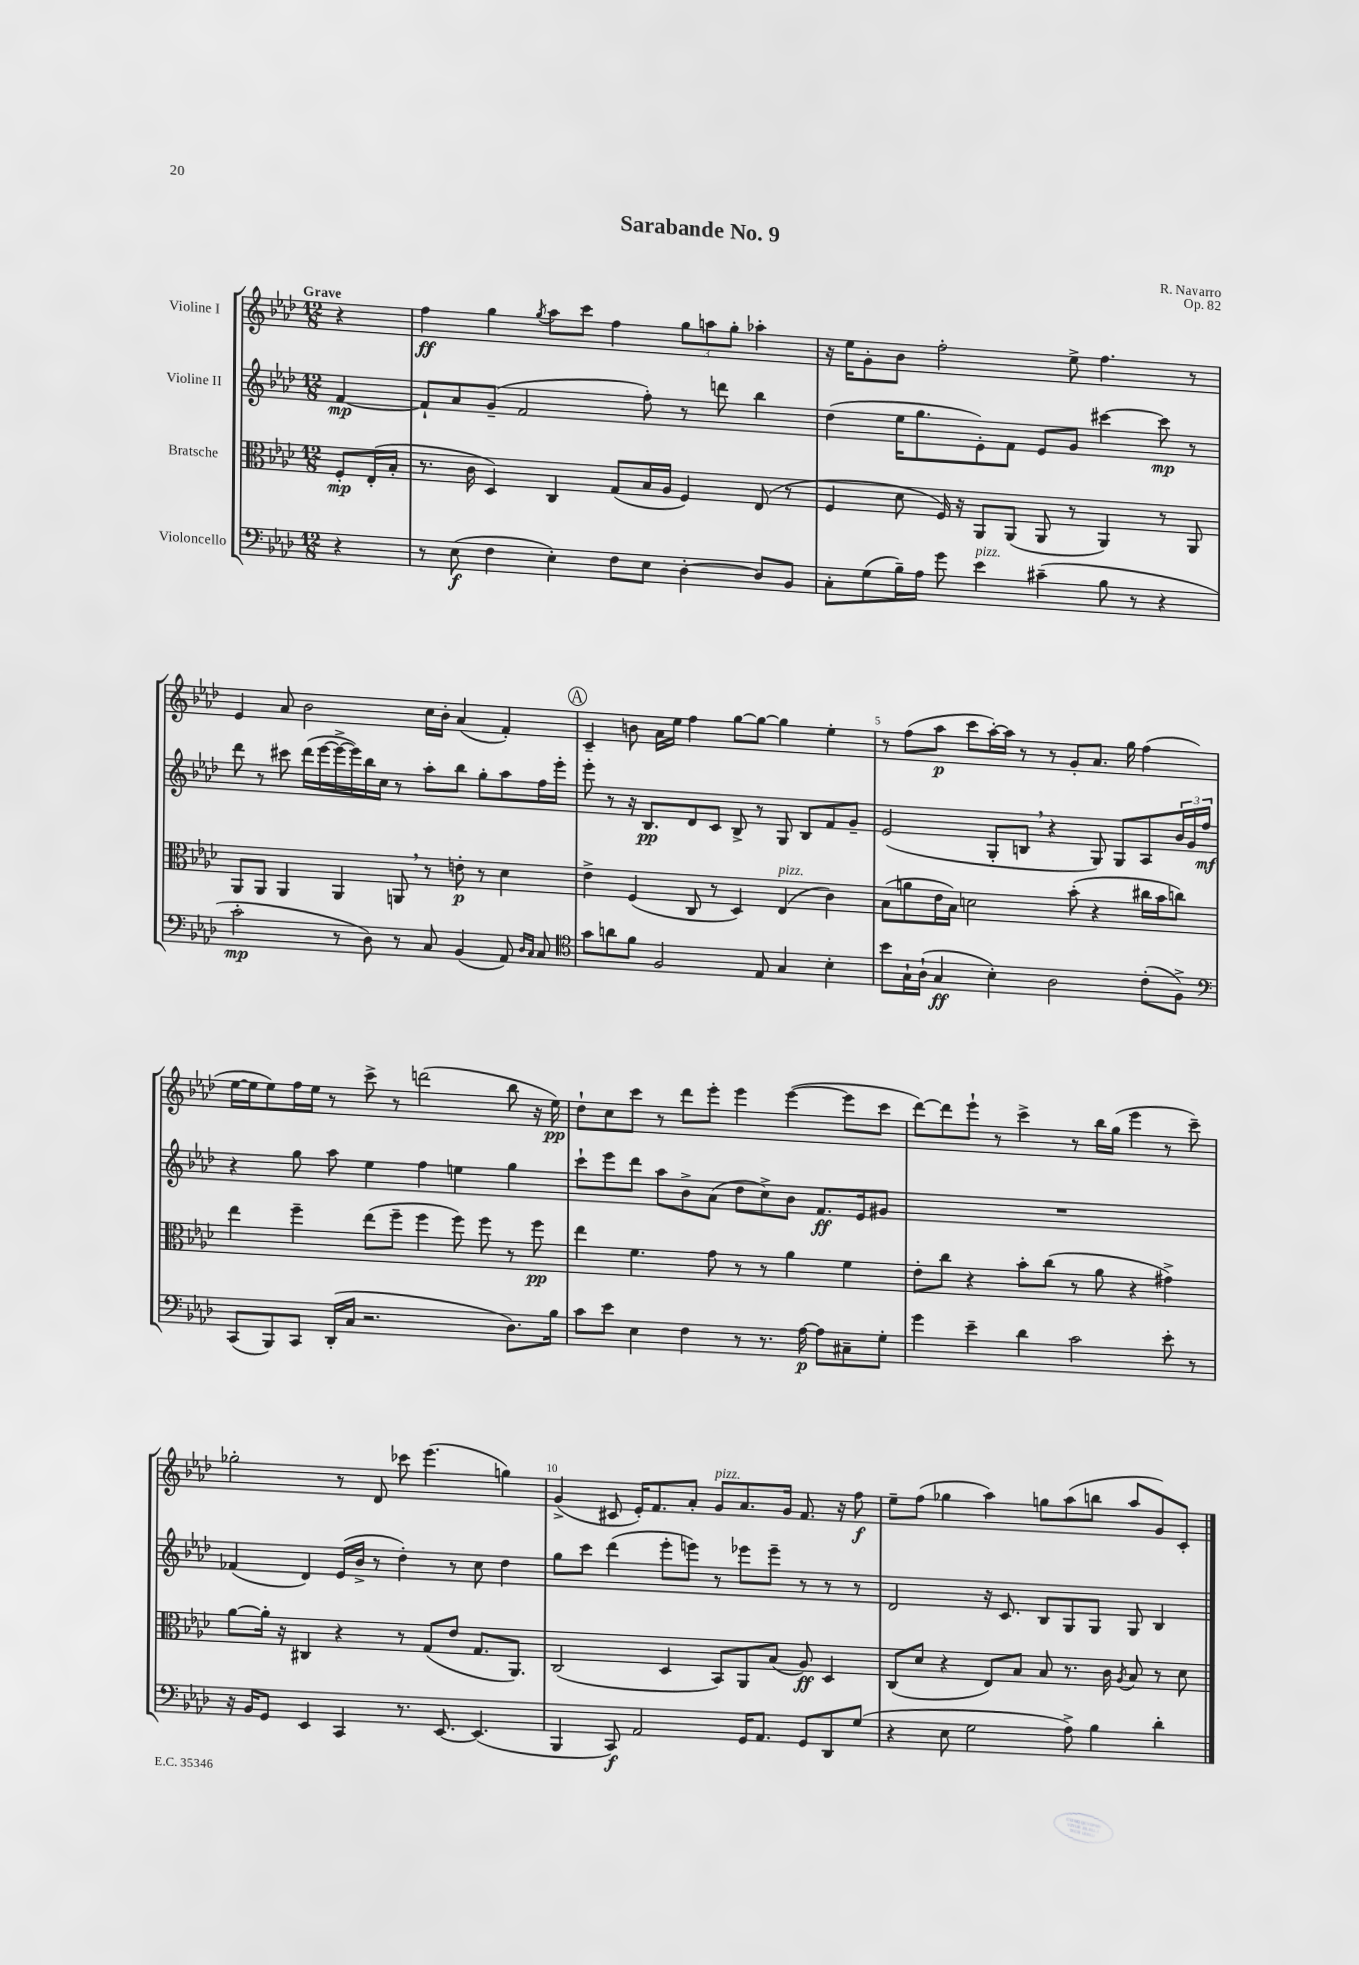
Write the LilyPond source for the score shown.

\header { title = "Sarabande No. 9" composer = "R. Navarro" opus = "Op. 82" }
<<
\new StaffGroup <<
\new Staff = "s0" \with { instrumentName = "Violine I" } {
    \clef treble \key aes \major \numericTimeSignature \time 12/8 \partial 4 \tempo "Grave"
    r4 |
    f''4\ff g''4 \acciaccatura { g''8 } aes''8 c'''8 f''4 \tuplet 3/2 { g''8 a''8 g''8-. } aes''4-. |
    r16 ees''16 g'8-. bes'8 f''2-. ees''8-> f''4. r8 |
    ees'4 aes'8 bes'2 c''16 bes'16-. aes'4( f'4-.) |
    \mark \markup { \circle "A" } c'4-- b'8 aes'16 ees''16 f''4 g''8~ g''8~ g''4 ees''4-. |
    r8 f''8( aes''8\p c'''8 aes''16~-.) aes''16 r8 r8 g'8-. aes'8. g''16 f''4( |
    ees''16~ ees''16 ees''8) f''16 ees''16 r8 c'''8-> r8 d'''2( bes''8 r16 ees''16\pp) |
    des''8-! c''8 c'''8 r8 des'''8 ees'''8-. ees'''4 ees'''4~( ees'''8 c'''8 |
    des'''8~) des'''8 ees'''8-! r8 c'''4-> r8 bes''16 g''16( ees'''4 r8 c'''8--) |
    ges''2-. r8 des'8 ces'''8 ees'''4.( g''4) |
    g'4->( cis'8 ees'16-.) f'8. aes'8-. g'8^\markup { \italic "pizz." } aes'8. g'16 f'8. r16 f''8\f |
    ees''8-- f''8( ges''4 aes''4) g''8 aes''8( b''8 aes''8 g'8) c'8-. \bar "|." |
}
\new Staff = "s1" \with { instrumentName = "Violine II" } {
    \clef treble \key aes \major \numericTimeSignature \time 12/8 \partial 4
    f'4~\mp |
    f'8-! aes'8 g'8--( f'2 f''8-.) r8 d'''8 bes''4 |
    des''4( ees''16 g''8. ees'8-.) f'8 ees'8 g'8 cis'''4~ cis'''8\mp r8 |
    des'''8 r8 cis'''8 des'''16( ees'''16~ ees'''16~-> ees'''16) bes''16 c''16 r8 aes''8-. bes''8 g''8-. aes''8 f''16 ees'''16-. |
    \mark \markup { \circle "A" } ees'''8-. r8 r16 bes8.\pp des'8 c'8 bes8-> r8 g8 bes8 f'8 g'8-- |
    ees'2( g8-. b8 \breathe r4 g8) g8 aes8 \tuplet 3/2 { bes'16 g'16 f''16\mf } |
    r4 g''8 aes''8 ees''4 f''4 e''4 g''4 |
    c'''8-! ees'''8 des'''8 aes''8 bes'8-> aes'8( des''8 c''8->) bes'8 f'8.\ff ees'16 gis'8 |
    R1. |
    fes'4( des'4) ees'16( bes'16-> r8 des''4-.) r8 c''8 des''4 |
    g''8 c'''8 des'''4( ees'''8-. e'''8) r8 ees'''8 ees'''8-- r8 r8 r8 |
    des'2 r16 c'8. bes8 g8 g8 g8 bes4 \bar "|." |
}
\new Staff = "s2" \with { instrumentName = "Bratsche" } {
    \clef alto \key aes \major \numericTimeSignature \time 12/8 \partial 4
    f8-.\mp ees16-.( bes16-. |
    r8. c'16 des4) c4 g8( bes16 aes16 f4) ees8( r8 |
    f4 des'8 f16) r16 aes,8 aes,8( aes,8 r8 aes,4) r8 aes,8 |
    aes,8 aes,8 aes,4 aes,4 a,8 \breathe r8 e'8-.\p r8 des'4 |
    \mark \markup { \circle "A" } ees'4-> f4( c8 r8 des4) ees4^\markup { \italic "pizz." }( c'4) |
    bes8( a'8 ees'16 bes16) d'2 bes'8-.( r4 cis''16 bes'16 c''8) |
    ees''4 f''4-- ees''8( f''8-- f''4 f''8) f''8 r8 f''8\pp |
    ees''4 f'4. g'8 r8 r8 aes'4 f'4 |
    ees'8-. c''8 r4 bes'8-. c''8( r8 aes'8 r4 gis'4->) |
    aes'8~ aes'16-. r16 cis4 r4 r8 g8( ees'8 g8. aes,8.) |
    c2( des4 bes,8) aes,8 bes8( aes8\ff) des4 |
    c8( des'8 r4 ees8) bes8 bes8 r8. c'16 \acciaccatura { aes8 } bes8 r8 des'8 \bar "|." |
}
\new Staff = "s3" \with { instrumentName = "Violoncello" } {
    \clef bass \key aes \major \numericTimeSignature \time 12/8 \partial 4
    r4 |
    r8 ees8\f( f4 ees4-.) f8 ees8 des4~-. des8 bes,8 |
    c8-. g8( bes16--) aes16 g'8 ees'4^\markup { \italic "pizz." } cis'4--( bes8 r8 r4 |
    c'2-.\mp r8 des8) r8 c8 bes,4( aes,8) \grace { des16 c16 } c8 |
    \mark \markup { \circle "A" } \clef tenor g'8 a'8 f'8 f2 ees8 g4 bes4-. |
    bes'8 g16-! aes16-!( g4\ff bes4-.) aes2 c'8-.( f8->) |
    \clef bass c,8( bes,,8) c,8 des,16-.( c16 r2. des8.) bes16 |
    c'8 ees'8 ees4 f4 r8 r8. aes16~\p aes8 cis8-- g8-. |
    g'4 ees'4-- des'4 c'2 ees'8-. r8 |
    r16 bes,16 g,8 ees,4 c,4 r8. ees,8.~ ees,4.( |
    bes,,4 c,8\f) aes,2 g,16 aes,8. g,8 des,8 g8( |
    r4 ees8 g2 aes8->) bes4 des'4-. \bar "|." |
}
>>
>>
\layout { \context { \Score \override BarNumber.break-visibility = ##(#f #t #t) barNumberVisibility = #(every-nth-bar-number-visible 5) } }
